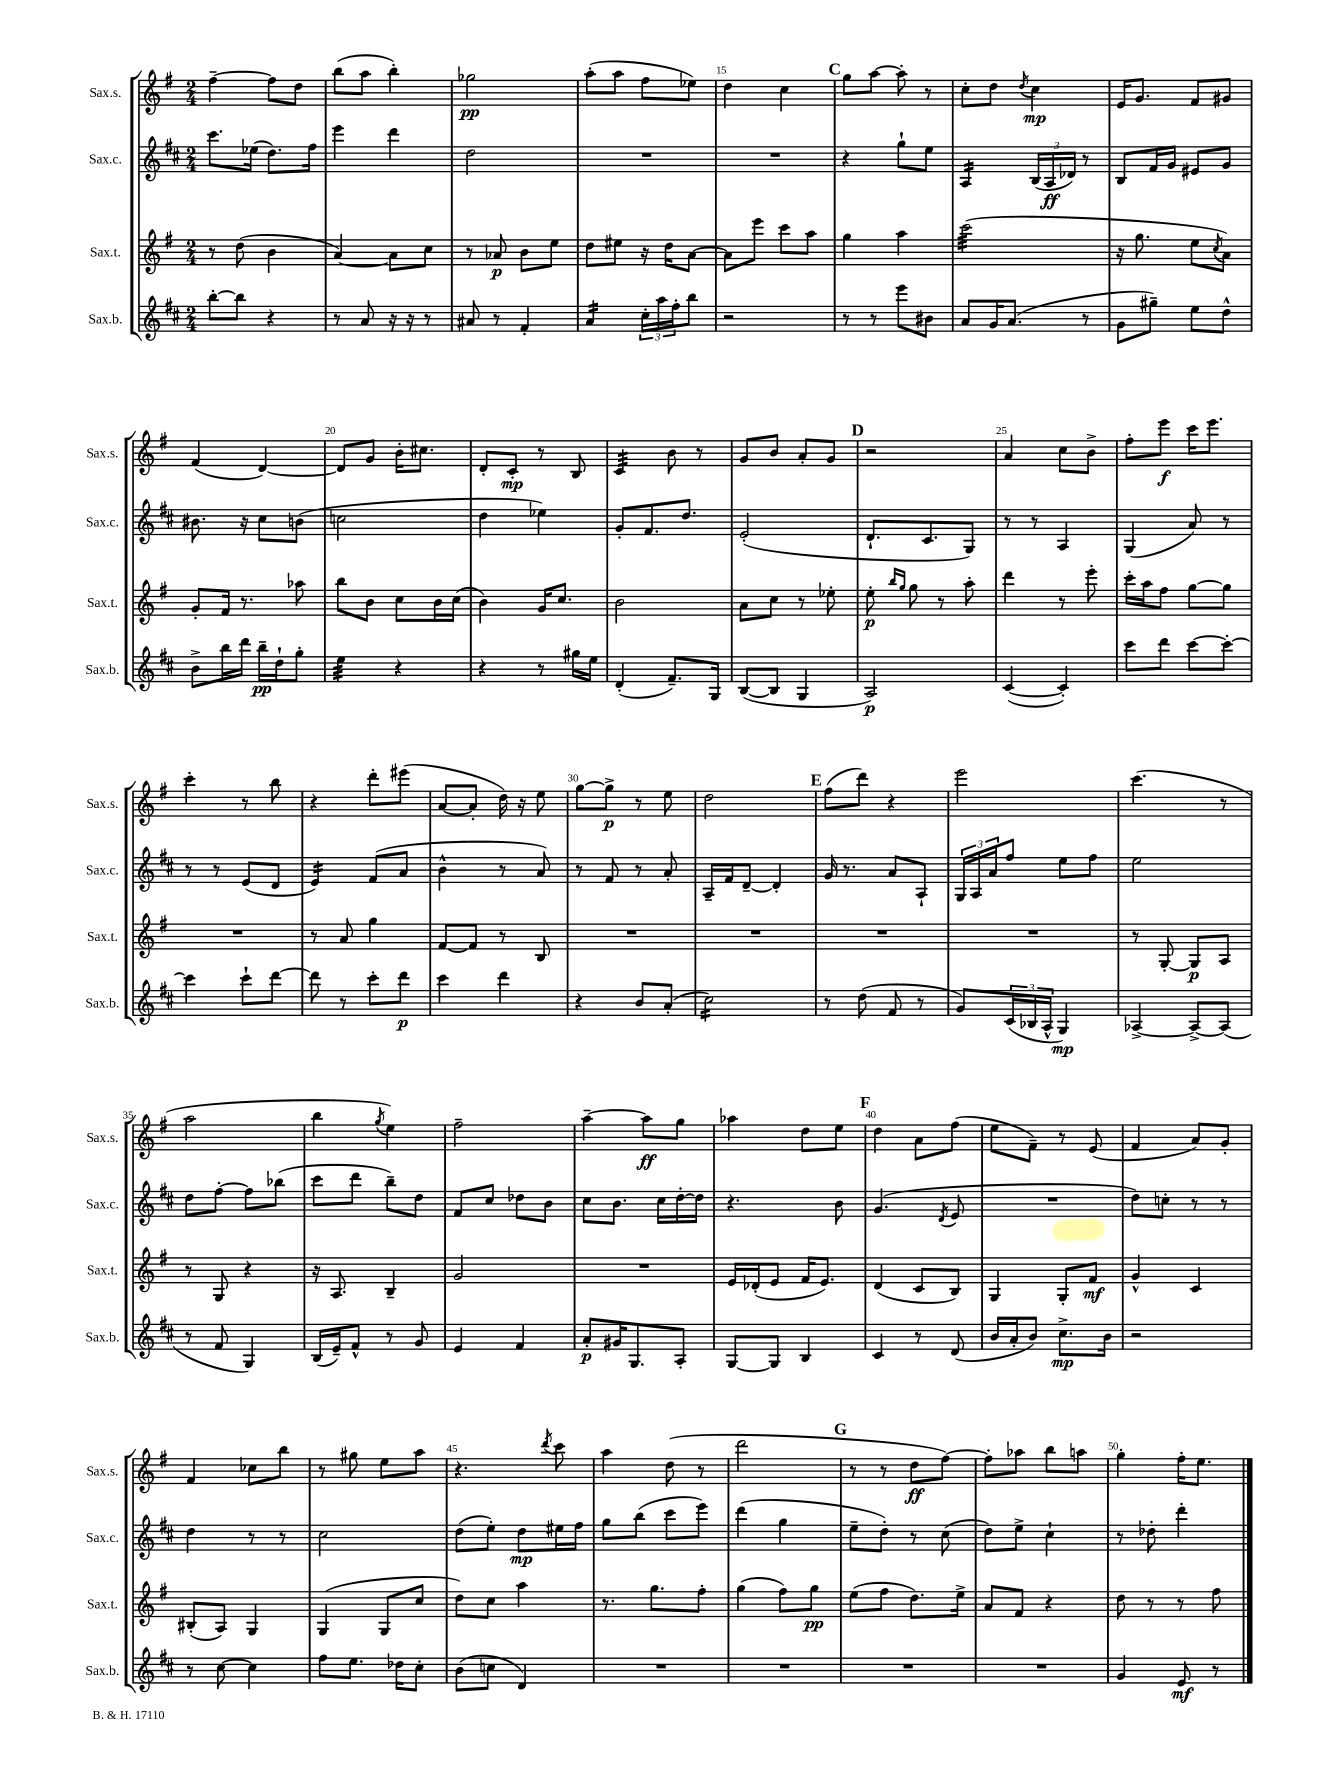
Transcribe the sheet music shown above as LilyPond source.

<<
\new StaffGroup <<
\new Staff = "s0" \with { instrumentName = "Sax.s." shortInstrumentName = "Sax.s." } {
    \clef treble \key g \major \numericTimeSignature \time 2/4
    fis''4~-- fis''8 d''8 |
    b''8( a''8 b''4-.) |
    ges''2\pp |
    a''8-.( a''8 fis''8 ees''8) |
    d''4 c''4 |
    \mark \markup { \bold "C" } g''8 a''8~ a''8-. r8 |
    c''8-. d''8 \acciaccatura { d''8 } c''4\mp |
    e'16 g'8. fis'8 gis'8 |
    fis'4( d'4~) |
    d'8 g'8 b'16-. cis''8. |
    d'8-. c'8-.\mp r8 b8 |
    c'4:32 b'8 r8 |
    g'8 b'8 a'8-. g'8 |
    \mark \markup { \bold "D" } r2 |
    a'4 c''8 b'8-> |
    fis''8-. e'''8\f c'''16 e'''8. |
    c'''4-. r8 b''8 |
    r4 d'''8-. eis'''8( |
    a'8~ a'8-. d''16) r16 e''8 |
    g''8~ g''8->\p r8 e''8 |
    d''2 |
    \mark \markup { \bold "E" } fis''8( d'''8) r4 |
    e'''2 |
    c'''4.( r8 |
    a''2 |
    b''4 \acciaccatura { g''8 } e''4) |
    fis''2-- |
    a''4~-- a''8\ff g''8 |
    aes''4 d''8 e''8 |
    \mark \markup { \bold "F" } d''4 a'8 fis''8( |
    e''8 fis'8--) r8 e'8( |
    fis'4 a'8) g'8-. |
    fis'4 ces''8 b''8 |
    r8 gis''8 e''8 a''8 |
    r4. \acciaccatura { d'''8 } c'''8 |
    a''4 d''8( r8 |
    d'''2 |
    \mark \markup { \bold "G" } r8 r8 d''8\ff fis''8~) |
    fis''8-. aes''8 b''8 a''8 |
    g''4-. fis''16-. e''8. \bar "|." |
}
\new Staff = "s1" \with { instrumentName = "Sax.c." shortInstrumentName = "Sax.c." } {
    \clef treble \key d \major \numericTimeSignature \time 2/4
    cis'''8. ees''16( d''8.) fis''16 |
    e'''4 d'''4 |
    d''2 |
    R2 |
    R2 |
    \mark \markup { \bold "C" } r4 g''8-! e''8 |
    a4:16 \tuplet 3/2 { b16( a16\ff des'16) } r8 |
    b8 fis'16 g'16 eis'8 g'8 |
    bis'8. r16 cis''8 b'8( |
    c''2 |
    d''4 ees''4) |
    g'8-. fis'8. d''8. |
    e'2-.( |
    \mark \markup { \bold "D" } d'8.-! cis'8. g8) |
    r8 r8 a4 |
    g4( a'8) r8 |
    r8 r8 e'8( d'8 |
    e'4:16) fis'8( a'8 |
    b'4-^ r8 a'8) |
    r8 fis'8 r8 a'8-. |
    a16-- fis'16 d'8~-- d'4-. |
    \mark \markup { \bold "E" } g'16 r8. a'8 a8-! |
    \tuplet 3/2 { g16 a16 a'16 } fis''8 e''8 fis''8 |
    e''2 |
    d''8 fis''8~-. fis''8 bes''8( |
    cis'''8 d'''8 b''8--) d''8 |
    fis'8 cis''8 des''8 b'8 |
    cis''8 b'8. cis''16 d''16~-. d''16 |
    r4. b'8 |
    \mark \markup { \bold "F" } g'4.( \acciaccatura { d'8 } e'8 |
    R2 |
    d''8) c''8-. r8 r8 |
    d''4 r8 r8 |
    cis''2 |
    d''8( e''8-.) d''8\mp eis''16 fis''16 |
    g''8 b''8( cis'''8 e'''8) |
    d'''4( g''4 |
    \mark \markup { \bold "G" } e''8-- d''8-.) r8 cis''8( |
    d''8) e''8-> cis''4-! |
    r8 des''8-. d'''4-. \bar "|." |
}
\new Staff = "s2" \with { instrumentName = "Sax.t." shortInstrumentName = "Sax.t." } {
    \clef treble \key g \major \numericTimeSignature \time 2/4
    r8 d''8( b'4 |
    a'4~) a'8 c''8 |
    r8 aes'8\p b'8 e''8 |
    d''8 eis''8 r16 d''16 a'8~ |
    a'8 e'''8 c'''8 a''8 |
    \mark \markup { \bold "C" } g''4 a''4 |
    c'''2:32( |
    r16 g''8. e''8 \acciaccatura { c''8 } a'8) |
    g'8-. fis'16 r8. aes''8 |
    b''8 b'8 c''8 b'16 c''16( |
    b'4) g'16 c''8. |
    b'2 |
    a'8 c''8 r8 ees''8-. |
    \mark \markup { \bold "D" } e''8-.\p \grace { b''16 g''16 } g''8 r8 a''8-. |
    d'''4 r8 e'''8-. |
    c'''16-. a''16 fis''8 g''8~ g''8 |
    R2 |
    r8 a'8 g''4 |
    fis'8~ fis'8 r8 b8 |
    R2 |
    R2 |
    \mark \markup { \bold "E" } R2 |
    R2 |
    r8 g8~-. g8\p a8 |
    r8 g8 r4 |
    r16 a8. b4-- |
    g'2 |
    R2 |
    e'16 des'16-.( e'8 fis'16 e'8.) |
    \mark \markup { \bold "F" } d'4( c'8 b8) |
    g4 g8-. fis'8\mf |
    g'4-^ c'4 |
    bis8-.( a8) g4 |
    g4( g8 c''8 |
    d''8) c''8 a''4 |
    r8. g''8. fis''8-. |
    g''4( fis''8) g''8\pp |
    \mark \markup { \bold "G" } e''8( fis''8 d''8.) e''16-> |
    a'8 fis'8 r4 |
    d''8 r8 r8 fis''8 \bar "|." |
}
\new Staff = "s3" \with { instrumentName = "Sax.b." shortInstrumentName = "Sax.b." } {
    \clef treble \key d \major \numericTimeSignature \time 2/4
    b''8~-. b''8 r4 |
    r8 a'8 r16 r16 r8 |
    ais'8 r8 fis'4-. |
    a'4:16 \tuplet 3/2 { cis''16-. a''16 fis''16-. } b''8 |
    r2 |
    \mark \markup { \bold "C" } r8 r8 e'''8 bis'8 |
    a'8 g'16 a'8.( r8 |
    g'8 gis''8--) e''8 d''8-^ |
    b'8-> b''16 d'''16 b''16--\pp d''16-! g''8-. |
    e''4:32 r4 |
    r4 r8 gis''16 e''16 |
    d'4-.( fis'8.--) g16 |
    b8~( b8 g4 |
    \mark \markup { \bold "D" } a2\p) |
    cis'4~( cis'4-.) |
    cis'''8 d'''8 cis'''8~ cis'''8~-. |
    cis'''4 cis'''8-! d'''8~ |
    d'''8 r8 cis'''8-. d'''8\p |
    cis'''4 d'''4 |
    r4 b'8 a'8-.( |
    cis''2:16) |
    \mark \markup { \bold "E" } r8 d''8( fis'8 r8 |
    g'8) \tuplet 3/2 { cis'16( bes16 a16-^ } g4\mp) |
    aes4~-> aes8~-> aes8( |
    r8 fis'8 g4) |
    b16( e'16--) fis'8-^ r8 g'8 |
    e'4 fis'4 |
    a'8-.\p gis'16 g8. a8-. |
    g8~ g8 b4 |
    \mark \markup { \bold "F" } cis'4 r8 d'8( |
    b'16 a'16-. b'8) cis''8.->\mp b'16 |
    r2 |
    r8 cis''8~ cis''4 |
    fis''8 e''8. des''16 cis''8-. |
    b'8( c''8 d'4) |
    R2 |
    R2 |
    \mark \markup { \bold "G" } R2 |
    R2 |
    g'4 e'8\mf r8 \bar "|." |
}
>>
>>
\layout { \context { \Score currentBarNumber = #11 \override BarNumber.break-visibility = ##(#f #t #t) barNumberVisibility = #(every-nth-bar-number-visible 5) } }
